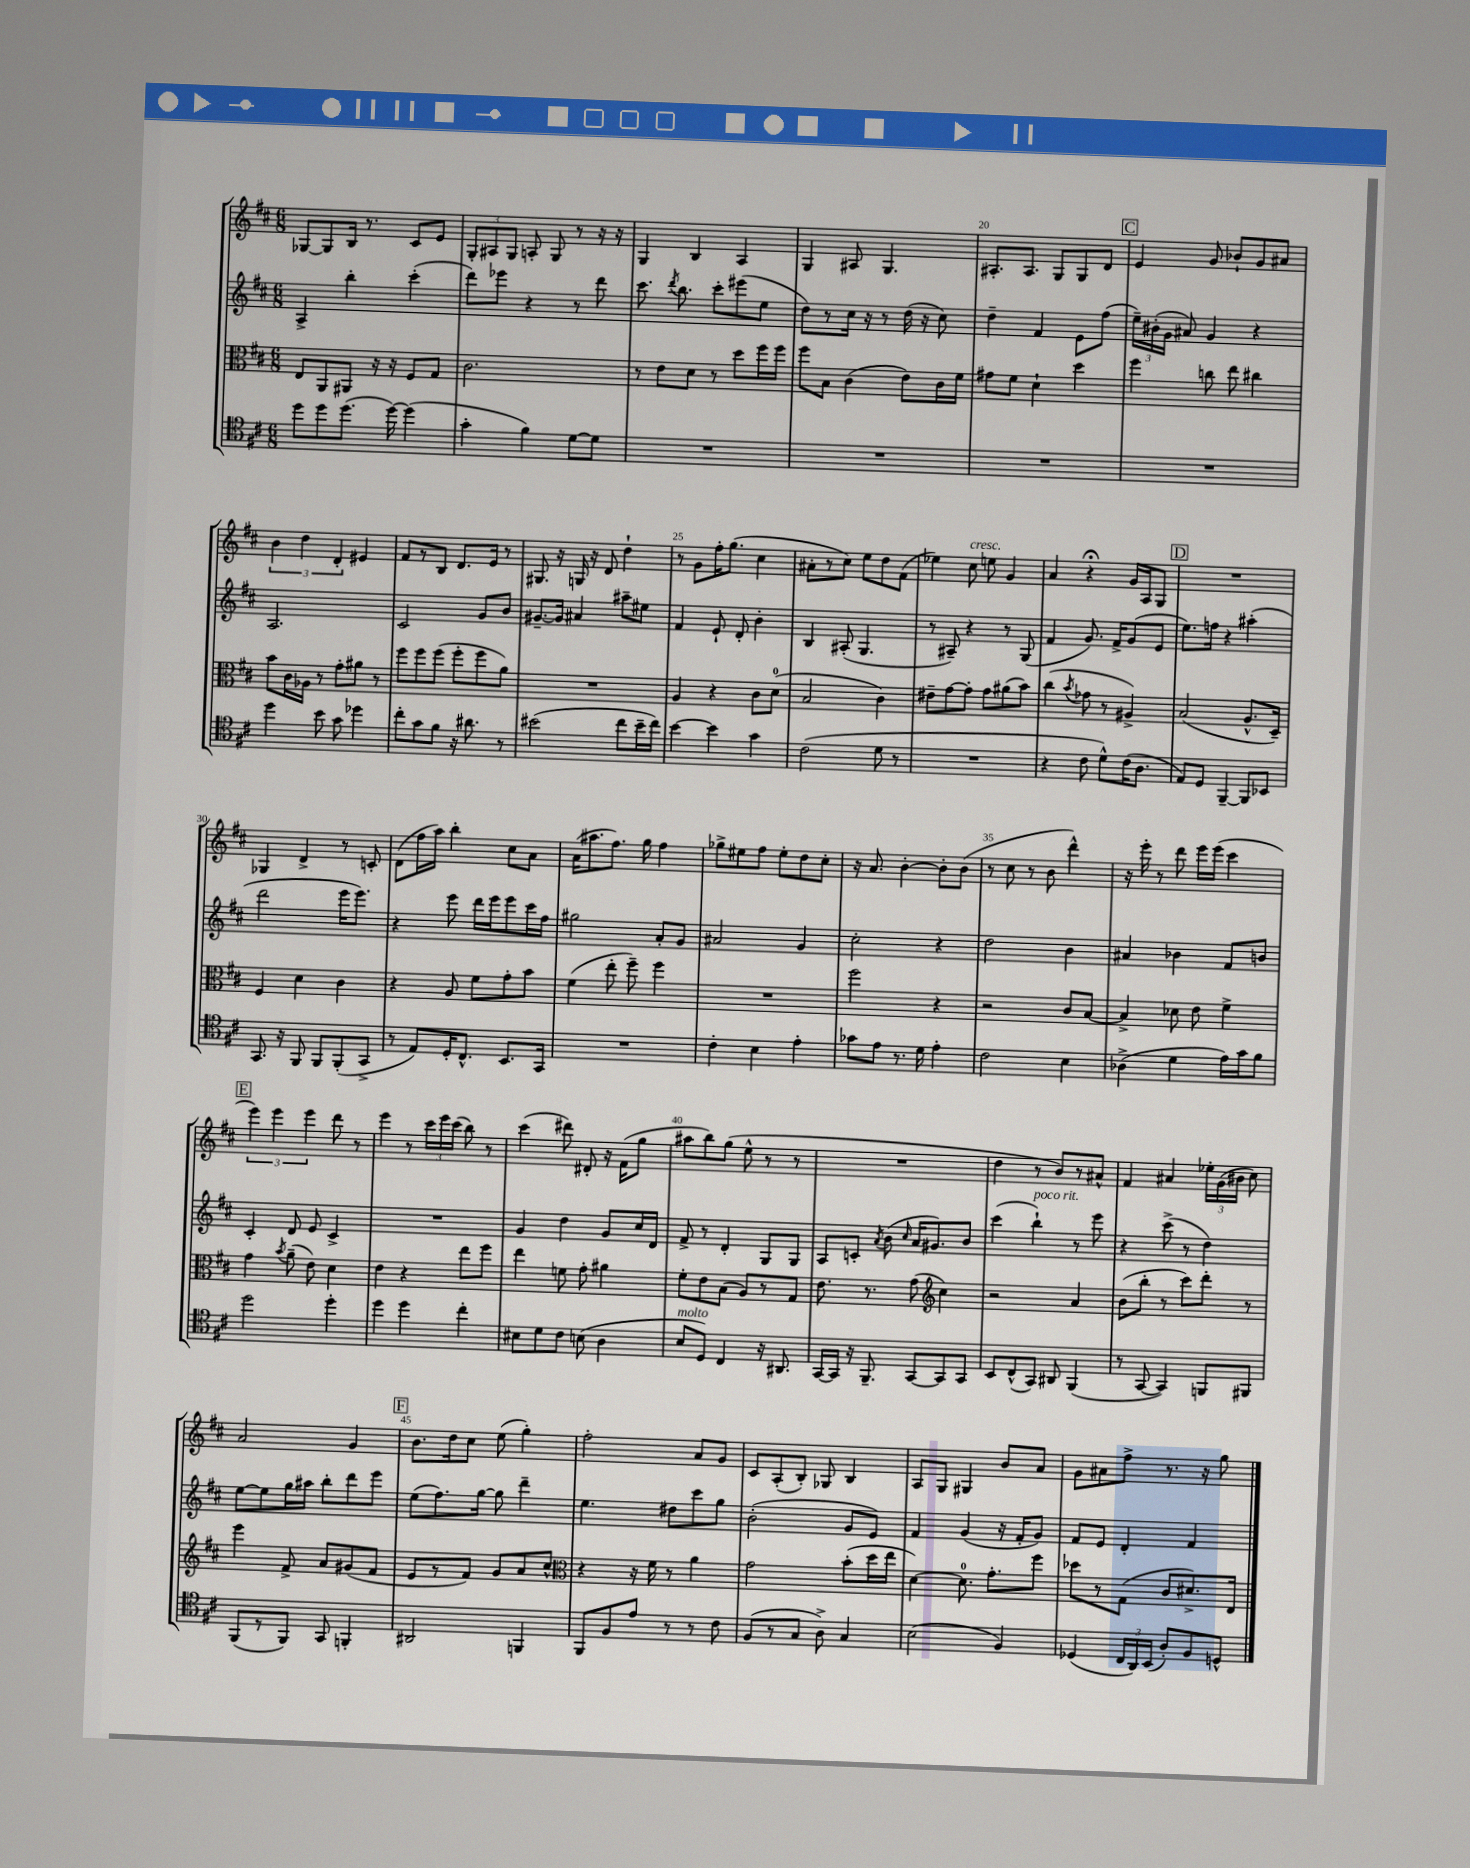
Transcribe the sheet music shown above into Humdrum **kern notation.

**kern	**kern	**kern	**kern
*staff4	*staff3	*staff2	*staff1
*clefC4	*clefC3	*clefG2	*clefG2
*k[f#c#]	*k[f#c#]	*k[f#c#]	*k[f#c#]
*M6/8	*M6/8	*M6/8	*M6/8
8dd	8E	4A^	[8G-
8dd	8AA	.	8G-]
(8.dd	8AA#	4bb'	16B
.	.	.	8.r
.	16r	.	.
[16dd)	16r	.	.
(4dd]	8F#	(4ccc#'	8c#
.	8G	.	8e
=	=	=	=
4g'	2.c#	8ddd)	12G'
.	.	.	12A#
.	.	8eee-	.
.	.	.	12G
4f#)	.	4r	8A'
.	.	.	8G
[8d	.	8r	8r
8d]	.	8ddd	16r
.	.	.	16r
=	=	=	=
2.r	8r	8.ccc#	4G
.	8e	.	.
.	.	8qddd	.
.	.	8.bb	.
.	8d	.	4B
.	8r	8ccc#'	.
.	8dd	(8eee#	4A
.	16ff#	8ee	.
.	16ff#	.	.
=	=	=	=
2.r	8ff#	8dd)	4G
.	8B	8r	.
.	(4c#	16cc#	8A#
.	.	16r	.
.	.	8r	4.G
.	8e)	(16dd	.
.	.	16r	.
.	16c#	8cc#)	.
.	16f#	.	.
=	=	=	=
2.r	8g#	4dd~	8.A#'
.	8f#	.	.
.	.	.	8.A#
.	4d`	4f#	.
.	.	.	8G
.	4dd	8e	8G
.	.	(8ff#	8d
=	=	=	=
2.r	4ff#	24ee~)	4e
.	.	(24b#'	.
.	.	24g	.
.	.	8a#)	.
.	8cc	4g	8g
.	8ee	.	8b-`
.	4cc#	4r	8g
.	.	.	8a#
=	=	=	=
4dd	8b	2.A	6b
.	16c#	.	.
.	.	.	6dd
.	16A-	.	.
8b	8r	.	.
.	.	.	6d'
8g	8g'	.	.
4dd-	8a#	.	4e#
.	8r	.	.
=	=	=	=
8cc#'	8ff#	2c#	8f#
8g	8ff#	.	8r
8f#	(8ff#	.	8B
16r	8ff#'	.	8.d
8.a#	.	.	.
.	8ff#	8g	.
.	.	.	16e
8r	8a)	8b	8r
=	=	=	=
(2b#	2.r	[8.g#~	8.G#
.	.	16g#]	16r
.	.	4a#	16G
.	.	.	16r
.	.	.	8d
8cc#	.	8aa#~	4dd`
16b#~	.	8ee#	.
16cc#)	.	.	.
=	=	=	=
[4b	4A	4f#	8r
.	.	.	8g
4b]	4r	8e`	16ff#'
.	.	.	(8.gg
.	.	8d'	.
4g	8c#	4b'	4cc#
.	(8d	.	.
=	=	=	=
(2c#	2B	4B	8a#'
.	.	.	8r
.	.	(8A#'	8cc#)
.	.	4.G	8ee
8d	4c#)	.	8dd
8r	.	.	(8f#
=	=	=	=
2.r	8e#~	8r	4ee-)
.	[8g	8A#~)	.
.	8g']	4r	8cc#
.	8g	.	8ee
.	(8a#	8r	4g
.	8b)	(8G	.
=	=	=	=
4r	(4cc#	4f#	4a
.	8qb	.	.
8c#	8g-	8.g)	4r;
8d^^)	8r	.	.
.	.	16f#^	.
(16c#	4A#^)	(8g	16g
8.A	.	.	16A
.	.	8e	8G
=	=	=	=
8E)	(2B	8.ee)	2.r
8D	.	.	.
.	.	16ff	.
[4FF#~	.	4r	.
8FF#]	8.A^^	(4aa#'	.
8BB-	.	.	.
.	16D~)	.	.
=	=	=	=
8.GG	4F#	2ddd	4G-
16r	.	.	.
8FF#	4d	.	4d^
8FF#	.	.	.
(8FF#'	4c#	16eee	8r
.	.	8.eee)	.
8GG^	.	.	8c'
=	=	=	=
8r	4r	4r	(8d
8E)	.	.	16ff#
.	.	.	16aa)
16D'	8A	8eee	4bb'
8.C#^^	.	.	.
.	8f#	16ddd	.
.	.	16eee	.
8.BB	8g'	8eee	8cc#
.	8b	16ccc#	8a
16GG	.	16ff#	.
=	=	=	=
2.r	(4f#	2gg#	(16a
.	.	.	8.aa#
.	8ee'	.	8.ff#)
.	8ff#~)	.	.
.	.	.	16gg
.	4ff#	8a'	4ff#
.	.	8g	.
=	=	=	=
4c#'	2.r	2a#	8gg-^
.	.	.	8ee#
4B	.	.	8ff#
.	.	.	8ee#'
4e'	.	4g	8dd
.	.	.	8cc#'
=	=	=	=
8g-	2ff#	2cc#'	16r
.	.	.	8.a
8e	.	.	.
8.r	.	.	[4b'
16d	.	.	.
4e'	4r	4r	8b']
.	.	.	(8b
=	=	=	=
2c#	2r	2dd	8r
.	.	.	8cc#
.	.	.	8r
.	.	.	8b
4B	8c#	4b	4ddd^^)
.	[8B	.	.
=	=	=	=
(4A-^	4B^]	4a#	16r
.	.	.	16eee'
.	.	.	8r
4d	8d-	4b-	8ddd
.	8e	.	16eee
.	.	.	(16eee
16e)	4f#^	8f#	4ccc#
16g	.	.	.
8f#	.	8b	.
=	=	=	=
2dd	4g	4c#'	6eee)
.	.	.	6eee
.	8qb	.	.
.	(8a~	8d	.
.	.	.	6eee
.	8e)	8e	.
4dd'	4d	4c#^	8ddd
.	.	.	8r
=	=	=	=
4dd	4e	2.r	4eee
4dd	4r	.	8r
.	.	.	24ccc#
.	.	.	24eee
.	.	.	(24ccc#
4cc#'	8ee	.	8bb)
.	8ff#	.	8r
=	=	=	=
8B#	4ee	4g	(4ccc#
8d	.	.	.
8c#	8f	4dd	8ddd#)
(8B	8g'	.	8d#'
4A	4a#	8g	16r
.	.	.	(16f#
.	.	16cc#	8gg
.	.	16d	.
=	=	=	=
8B	8f#'	8f#^	8aa#
8D)	8e	8r	8bb)
4C#	(8B	4d'	(8gg
.	8A)	.	8ee^^
16r	8r	8G	8r
8.AA#	.	.	.
.	8G	8G	8r
=	=	=	=
[16GG	8.e	8A	2.r
16GG]	.	.	.
16r	.	8c'	.
8.FF#~	8.r	.	.
.	.	8qa	.
.	.	(8b	.
.	.	16qqcc#	.
[8GG	(8g	16a	.
.	.	8.g#)	.
*	*clefG2	*	*
8GG]	4cc#)	.	.
8GG	.	8b	.
=	=	=	=
8BB	2r	(4ccc#	4dd
(8C#^^	.	.	.
8GG)	.	4bb`)	8r
8AA#	.	.	8b)
(4FF#	4a	8r	8r
.	.	8eee	8a#^^
=	=	=	=
8r	(8b	4r	4f#
[8GG	8bb'	.	.
4GG])	8r	(8ccc#^	4a#
.	8ccc#)	8r	.
8FF	8ddd'	4dd)	24ee-'
.	.	.	(24g
.	.	.	24b#
8FF#	8r	.	8cc#)
=	=	=	=
(8FF#	4eee	[8ee	2a
8r	.	8ee]	.
8FF#)	8f#^	16gg	.
.	.	16aa#	.
8GG	8a	8bb'	.
4FF'	(8g#	8ddd	4g
.	8f#	8eee	.
=	=	=	=
2AA#	8e	(8ee	8.b
.	8r	8.ff#)	.
.	.	.	16dd
.	8f#)	.	8cc#
.	.	[16gg	.
.	8g	8gg]	(8ee
4FF	8a	4ddd~	4gg')
.	8cc#^^	.	.
=	=	=	=
*	*clefC3	*	*
8FF#	4r	4.ee	2ff#'
8F#	.	.	.
8e	16r	.	.
.	16f#	.	.
8r	8r	8dd#	.
8r	4a	8ccc#	8a
8c#	.	8gg	8g
=	=	=	=
(8F#	2g	(2b'	8c#
8r	.	.	(8A'
8G	.	.	8B')
8A^)	.	.	8G-
4G	(8b'	8g	4B
.	16dd	8e)	.
.	16ee	.	.
=	=	=	=
(2B	[4d)	4f#	8A
.	.	.	8G
.	8.d]	(4g	4G#
.	8.g'	.	.
4F#)	.	16r	8b
.	.	16f#'	.
.	8ff#	8g)	8a
=	=	=	=
(4D-	8dd-	8f#	8g
.	8r	8e	8a#
24C#	(8G	4d'	8ff#^
24AA)	.	.	.
(24BB	.	.	.
8A')	8c#	.	8.r
8F#	8.d#^)	4f#	.
.	.	.	16r
8D^^	.	.	8gg
.	16E	.	.
==	==	==	==
*-	*-	*-	*-
